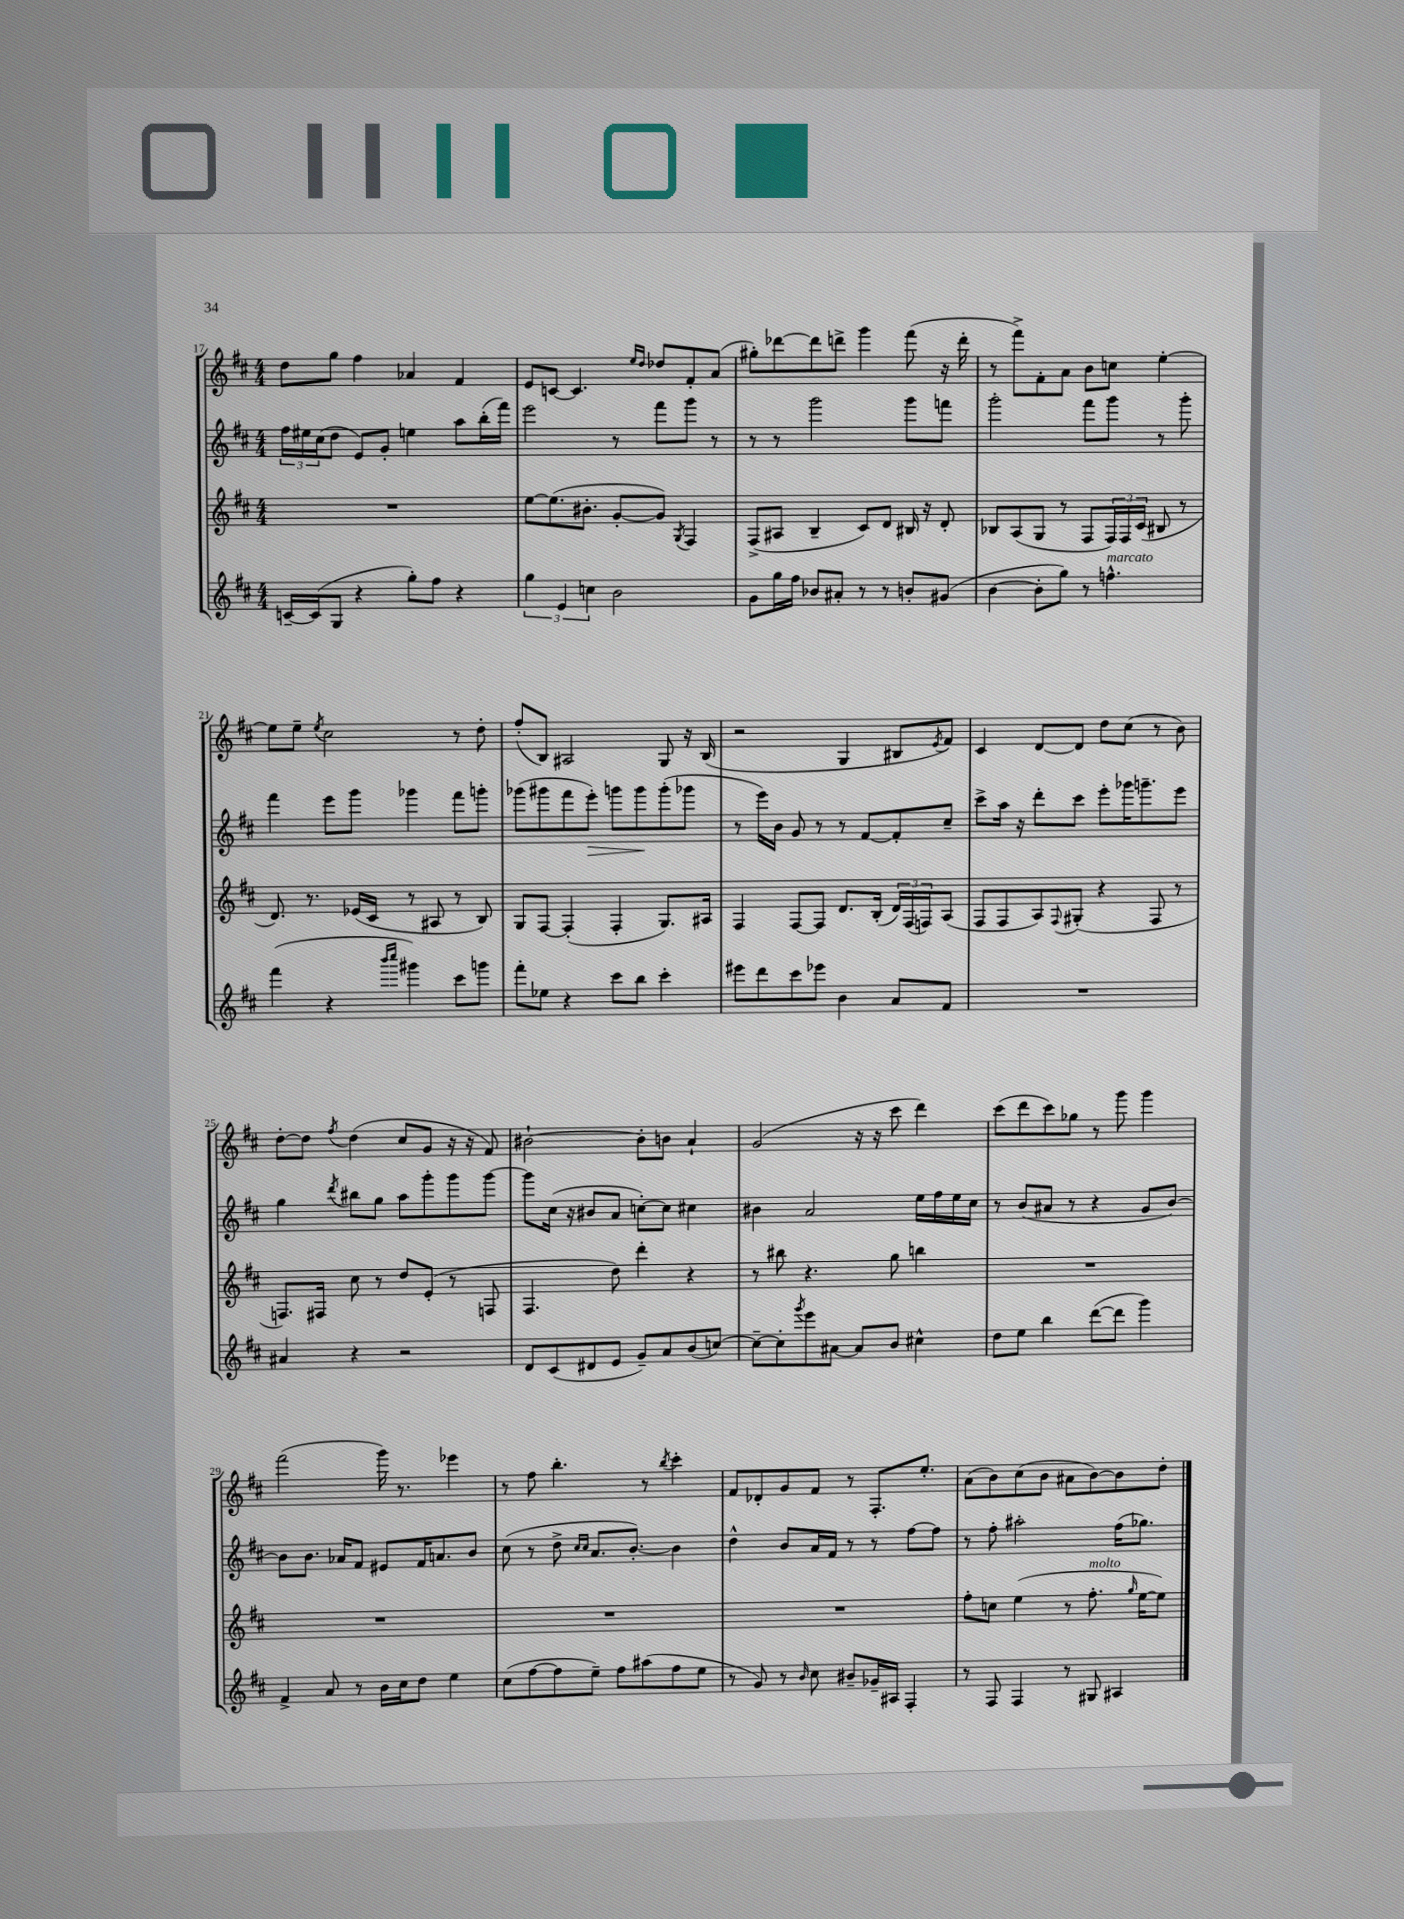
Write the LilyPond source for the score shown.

<<
\new StaffGroup <<
\new Staff = "s0" {
    \clef treble \key d \major \numericTimeSignature \time 4/4
    d''8 g''8 fis''4 aes'4 fis'4 |
    e'8 c'8~ c'4. \grace { e''16 d''16 } des''8 fis'8-. a'8( |
    gis''8-.) des'''8~ des'''8 d'''8-> g'''4 fis'''8( r16 d'''16-. |
    r8 fis'''8->) fis'8-. a'8 b'8 c''8 e''4~-. |
    e''8 e''8-- \acciaccatura { e''8 } cis''2 r8 d''8-. |
    fis''8-.( b8) ais2 g8 r16 b16( |
    r2 g4 bis8 \acciaccatura { e'8 } fis'8) |
    cis'4 d'8~ d'8 d''8 cis''8( r8 b'8) |
    d''8~-. d''8 \acciaccatura { fis''8 } d''4( cis''8 g'8 r16 r16 fis'8) |
    bis'2~-! bis'8-. b'8 a'4-! |
    g'2( r16 r16 cis'''8 d'''4) |
    cis'''8( d'''8 cis'''8) ges''8 r8 g'''8 g'''4 |
    fis'''2( g'''16) r8. ees'''4 |
    r8 fis''8 b''4.-. r8 \acciaccatura { b''8 } cis'''4-. |
    fis'8 des'8-. g'8 fis'8 r8 fis8.-. e''8.-. |
    a'8( b'8) cis''8( b'8 ais'8 b'8~) b'8 d''8-. \bar "|." |
}
\new Staff = "s1" {
    \clef treble \key d \major \numericTimeSignature \time 4/4
    \tuplet 3/2 { fis''16 eis''16 cis''16( } d''8 e'8) g'8-. e''4 a''8 b''16-.( fis'''16) |
    e'''2 r8 fis'''8 g'''8 r8 |
    r8 r8 g'''2 g'''8 f'''8 |
    g'''2-. fis'''8 g'''8 r8 g'''8-. |
    fis'''4 e'''8 g'''8 ges'''4 fis'''8 g'''8-. |
    ges'''8( gis'''8 fis'''8 e'''8-.\>) g'''8 g'''8\! g'''8-.( ges'''8 |
    r8 e'''16) b'16 g'8 r8 r8 fis'8~ fis'8-. cis''8-- |
    cis'''8-> a''16 r16 d'''8-. cis'''8 e'''8-. ges'''16 g'''8.-- e'''8 |
    g''4 \acciaccatura { d'''8 } bis''8 g''8 a''8 g'''8-. g'''8 g'''8~ |
    g'''8 cis''16( r16 bis'8 a'8 c''8~-.) c''8 cis''4 |
    bis'4 a'2 e''16 fis''16 e''16 cis''16 |
    r8 b'8( ais'8 r8 r4 g'8 b'8~) |
    b'8 b'8. aes'16 fis'8 eis'8 fis'16 a'8. b'8 |
    cis''8( r8 d''8-> \grace { cis''16 cis''16 } a'8. b'8.~-.) b'4 |
    d''4-^ b'8 a'16 fis'16 r8 r8 fis''8~ fis''8 |
    r8 fis''8-. ais''2-. fis''16( ges''8.) \bar "|." |
}
\new Staff = "s2" {
    \clef treble \key d \major \numericTimeSignature \time 4/4
    R1 |
    e''8~ e''8.( bis'8.-. g'8~-. g'8) \acciaccatura { g8 } fis4 |
    fis8->( ais8 b4-- cis'8) d'8 bis16 r16 d'8-. |
    bes8 a8( g8 r8 fis8 \tuplet 3/2 { fis16) fis16 cis'16( } bis8 r8 |
    d'8.) r8. ees'16( cis'16 r8 ais8 r8 b8) |
    g8 fis8~ fis4-.( fis4-. g8.) ais16 |
    fis4 fis8~ fis8 d'8. b16-.( \tuplet 3/2 { d'16) fis16( f16) } a8( |
    fis8 fis8 a8) \appoggiatura { fis8 } gis8-.( r4 fis8 r8 |
    f8.) fis16 cis''8 r8 d''8 e'8-.( r8 f8 |
    fis4. d''8) d'''4-. r4 |
    r8 bis''8 r4. g''8 b''4 |
    R1 |
    R1 |
    R1 |
    R1 |
    fis''8-. c''8 e''4( r8 fis''8.-.^\markup { \italic "molto" } \grace { g''16 } e''16~ e''8) \bar "|." |
}
\new Staff = "s3" {
    \clef treble \key d \major \numericTimeSignature \time 4/4
    c'16~-- c'16( g8 r4 g''8-.) fis''8 r4 |
    \tuplet 3/2 { g''4 e'4 c''4 } b'2 |
    g'8 g''16 fis''16 bes'8 ais'8-. r8 r8 b'8-. gis'8( |
    b'4~ b'8-. g''8) r8 f''4.-^^\markup { \italic "marcato" } |
    fis'''4( r4 \grace { b'''16 cis''''16 } gis'''4) cis'''8 g'''8 |
    fis'''8-. ees''8 r4 cis'''8 b''8 cis'''4-. |
    eis'''8 d'''8 cis'''8 ees'''8 b'4 a'8 fis'8 |
    R1 |
    ais'4 r4 r2 |
    d'8 cis'8( dis'8 e'8 g'8--) a'8 b'8( c''8~) |
    c''8~-- c''8-. \acciaccatura { g'''8 } e'''8 ais'8~ ais'8 b'8 cis''4-^ |
    d''8 e''8 b''4 d'''8~( d'''8 g'''4) |
    fis'4-> a'8 r8 b'16 cis''16 d''8 e''4 |
    cis''8( fis''8~ fis''8 e''8--) fis''8 ais''8( fis''8 e''8 |
    r8 g'8) r8 \grace { b'16 } cis''8 bis'8-- ges'16-- ais16 fis4-. |
    r8 fis8 fis4 r8 gis8 ais4 \bar "|." |
}
>>
>>
\layout { \context { \Score currentBarNumber = #17 } }
